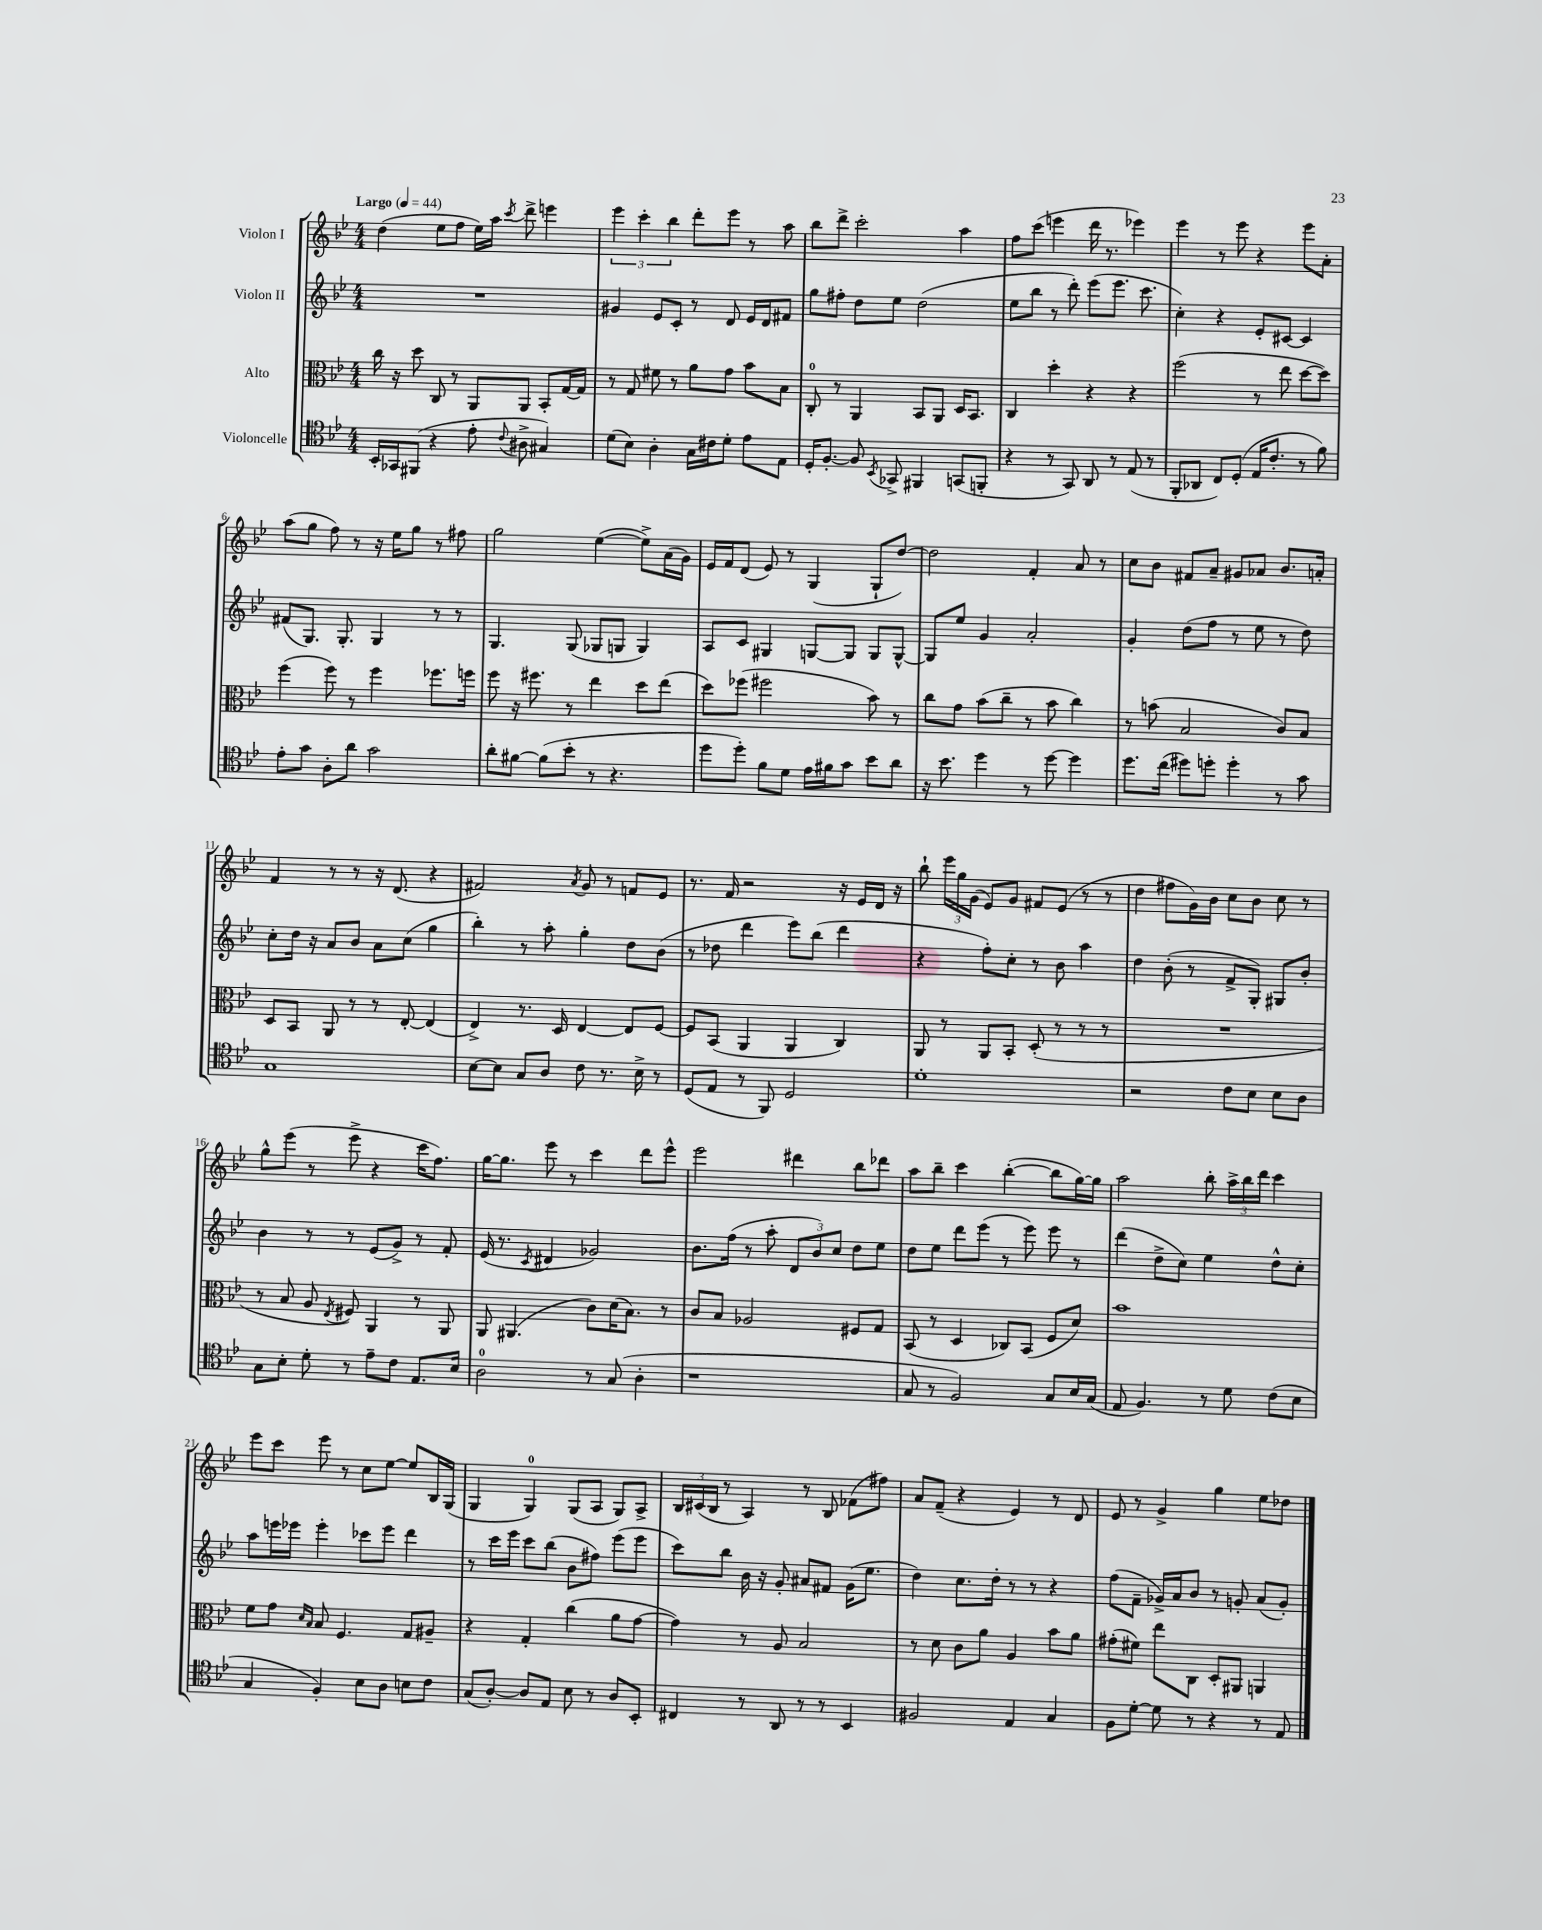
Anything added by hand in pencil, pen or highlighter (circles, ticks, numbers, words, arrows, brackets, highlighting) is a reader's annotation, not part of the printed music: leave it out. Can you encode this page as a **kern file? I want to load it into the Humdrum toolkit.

**kern	**kern	**kern	**kern
*part4	*part3	*part2	*part1
*staff4	*staff3	*staff2	*staff1
*I"Violoncelle	*I"Alto	*I"Violon II	*I"Violon I
*clefC4	*clefC3	*clefG2	*clefG2
*k[b-e-]	*k[b-e-]	*k[b-e-]	*k[b-e-]
*M4/4	*M4/4	*M4/4	*M4/4
*MM44	*MM44	*MM44	*MM44
=1	=1	=1	=1
!	!	!	!LO:TX:a:B:t=Largo
16BB-'/LL	16cc\	1r	(4dd\
16GG-X/J	16r	.	.
(8FF#X/J	8dd\	.	.
4r	8C/	.	8ee-\L
.	8r	.	8ff\J
8e-'\	8AA/L	.	16ee-\LL)
.	.	.	16aa\JJ
8qqc/	.	.	8qccc/
8A#X^\	8AA/J	.	8ddd^\
4G#X/)	8BB-'/L	.	4eeen\
.	[16G/L	.	.
.	16G/JJ]	.	.
=2	=2	=2	=2
(8d\L	8r	4g#X/	6eee-\
8B-\J)	8G/	.	.
.	.	.	6ccc'\
4A'\	8f#X\	8e-/L	.
.	.	.	6bb-\
.	8r	8c'/J	.
16G\LL	8a\L	8r	8ddd'\L
16c#X\J	.	.	.
8d'\J	8g\J	8d/	8eee-\J
8e-\L	8b-\L	16e-/LL	8r
.	.	16d/J	.
8E-\J	8B-\J	8f#X/J	8aa\
=3	=3	=3	=3
16D'/KL	8C'/	8gg\L	8bb-\L
[8.F'/J	.	.	.
.	8r	8ff#X'\J	8ddd^\J
8F/]	4AA/	8dd\L	2ccc'\
8qBB-/	.	.	.
8GG-X^/	.	8ee-\J	.
4FF#X/	8BB-/L	(2dd\	.
.	8AA/J	.	.
(8GGn/L	16D/KL	.	4aa\
.	8.BB-/J	.	.
8FFn'/J	.	.	.
=4	=4	=4	=4
4r	4C/	8ee-\L	8ff\L
.	.	8bb-\J	(8ccc\J
8r	4dd'\	8r	4eeen\
8GG/)	.	8ddd'\)	.
8AA/	4r	(8eee-\L	16ddd\
.	.	.	8.r
8r	.	8.eee-\J	.
(8E-/	4r	.	4eee-X\)
.	.	8.ccc\	.
8r	.	.	.
=5	=5	=5	=5
8FF'/L	(2ff\	4cc'\)	4eee-\
8AA-X/J	.	.	.
8C/L)	.	4r	8r
(8D'/J	.	.	8eee-\
16E-/KL	8r	8e-'/L	4r
8.c'/J	.	.	.
.	8ee-\	[8c#X/J	.
8r	[8dd\L	4c#/]	8eee-\L
8f\)	8dd\J])	.	8a'\J
!!LO:LB:g=z
=6	=6	=6	=6
8e-'\L	(4ff\	(8f#X/L	(8aa\L
8g\J	.	8.G/J)	8gg\J
8A'\L	8ff\)	.	8ff\)
.	.	8.G'/	.
8a\J	8r	.	8r
2g\	4ff\	4G/	16r
.	.	.	16ee-\KL
.	.	.	8gg\J
.	8.ff-X\L	8r	8r
.	.	8r	8ff#X\
.	16ffn\Jk	.	.
=7	=7	=7	=7
8a'\L	8ff\	4.G/	2gg\
[8f#X\J	16r	.	.
.	8.ff#X\	.	.
(8f#\L]	.	.	.
8b-'\J	8r	(8G/	.
8r	4ee-\	8G-X/L	([4ee-\
4.r	.	8Gn/J	.
.	8dd\L	4G/)	8ee-^\L])
.	(8ee-\J	.	(16a\L
.	.	.	16g\JJ)
=8	=8	=8	=8
8dd\L	8dd\L)	8A/L	16e-/LL
.	.	.	16f/J
8dd'\J)	(8ff-X\J	8c/J	(8d/J
8f\L	2ff#X\	4G#X/	8e-/)
8d\J	.	.	8r
16e-\LL	.	[8Gn/L	(4G/
16f#X\J	.	.	.
8g\J	.	8G/J]	.
8b-\L	8b-\)	8G/L	8G`/L
8a\J	8r	[8G^^/J	[8dd/J)
=9	=9	=9	=9
16r	8cc\L	8G/L]	2dd\]
8.b-\	.	.	.
.	8g\J	8ee-/J	.
4dd\	(8b-\L	4g/	.
.	8cc~\J	.	.
8r	8r	2a'/	4f'/
[8dd\	8b-\	.	.
4dd\]	4cc\)	.	8a/
.	.	.	8r
=10	=10	=10	=10
8.dd\L	8r	4g'/	8cc\L
.	(8bn\	.	8b-\J
(16cc\Jk	.	.	.
8dd#X\L)	2B-/	(8dd\L	8f#X/L
8ddn'\J	.	8ff\J	8a~/J
4dd'\	.	8r	8g#X/L
.	.	8ee-\	8a-X/J
8r	8c/L)	8r	8.b-/L
8g\	8B-/J	8dd\)	.
.	.	.	16an'/Jk
!!LO:LB:g=z
=11	=11	=11	=11
1G	8D/L	8cc'\L	4f/
.	8BB-/J	16dd\Jk	.
.	.	16r	.
.	8AA/	8a/L	8r
.	8r	8b-/J	8r
.	8r	8a\L	16r
.	.	.	(8.d/
.	[8E-'/	(8cc\J	.
.	(4E-/]	4gg\	4r
=12	=12	=12	=12
[8B-\L	4E-^/)	4bb-'\)	2f#X/)
8B-\J]	.	.	.
8G/L	8.r	8r	.
8A/J	.	8aa'\	.
.	16D/	.	.
.	.	.	8qa/
8c\	[4E-/	4gg'\	8g/
8.r	.	.	8r
.	8E-/L]	8dd\L	8fn/L
16B-^\	.	.	.
8r	[8F/J	(8b-\J	8e-/J
=13	=13	=13	=13
(8D/L	8F/L]	8r	8.r
8E-/J	(8BB-/J	8dd-X\	.
.	.	.	16f/
8r	4AA/	4ddd\	2r
8FF/)	.	.	.
2D/	4AA/	8eee-\L)	.
.	.	(8bb-\J	.
.	4C/)	4ddd\	16r
.	.	.	16e-/LL
.	.	.	16d/JJ
.	.	.	16r
=14	=14	=14	=14
1d'	8AA/	4r	8bb-`\
.	8r	.	24eee-\LL
.	.	.	24gg\
.	.	.	(24g\JJ
.	8AA/L	8ff'\L)	8e-/L)
.	8BB-'/J	8cc'\J	8g/J
.	(8D'/	8r	8f#X/L
.	8r	8b-\	(8e-/J
.	8r	4aa\	8r
.	8r	.	8r
=15	=15	=15	=15
2r	1r	4dd\	4dd\
.	.	(8b-'\	8ff#X\L
.	.	8r	16g\L)
.	.	.	16b-\JJ
8c\L	.	8f^/L	8cc\L
8B-\J	.	8G'/J)	8b-\J
8B-\L	.	8G#X/L	8cc\
8A\J	.	8b-'/J	8r
!!LO:LB:g=z
=16	=16	=16	=16
8G\L	8r	4b-\	8gg^^\L
8B-'\J	8B-/	.	(8eee-\J
8d'\	8A/	8r	8r
.	8qE-/	.	.
8r	8F#X/)	8r	8eee-^\
8e-~\L	4AA/	(8e-/L	4r
8c\J	.	8g^/J)	.
8.E-/L	8r	8r	16ccc\KL
.	.	.	8.ff\J)
.	8AA/	8f'/	.
16B-/Jk	.	.	.
=17	=17	=17	=17
2A\	8AA/	(16e-/	[16gg\KL
.	.	8.r	8.gg\J]
.	(4.AA#X/	.	.
.	.	8qc/	.
.	.	4d#X/	8eee-\
.	.	.	8r
8r	8c\L)	2g-X/)	4ccc\
(8G/	(16d\K	.	.
.	8.B-\J)	.	.
4A'\	.	.	8ddd\L
.	8r	.	8eee-^^\J
=18	=18	=18	=18
1r	8c/L	8.b-\L	2eee-\
.	8B-/J	.	.
.	.	(16ff\Jk	.
.	2A-X/	8r	.
.	.	8aa'\	.
.	.	12d/L	4ddd#X\
.	.	12b-/)	.
.	.	12cc/J	.
.	8F#X/L	8dd\L	8bb-\L
.	8G/J	8ee-\J	8ddd-X\J
=19	=19	=19	=19
8G/	(8BB-/	8dd\L	8aa\L
8r	8r	8ee-\J	8bb-~\J
2F/)	4D/	8ddd\L	4ccc\
.	.	(8eee-\J	.
.	8C-X/L)	8r	([4bb-'\
.	(8BB-/J	8eee-\)	.
8G/L	8F/L	8eee-\	8bb-\L]
16B-/L	8d/J)	8r	[16gg\L)
(16G/JJ	.	.	16gg\JJ]
=20	=20	=20	=20
8E-/	1b-	(4ddd\	2aa\
4.F/)	.	.	.
.	.	8dd^\L	.
.	.	8cc\J)	.
8r	.	4ee-\	8bb-'\
8d\	.	.	24aa^\LL
.	.	.	24bb-\
.	.	.	24ddd\JJ
(8c\L	.	8dd^^\L	4ccc\
8B-\J	.	8cc'\J	.
!!LO:LB:g=z
=21	=21	=21	=21
4G/	8f\L	8aa\L	8eee-\L
.	8g\J	16eeen\L	8ccc\J
.	.	16eee-X\JJ	.
.	16qqd/LL	.	.
.	16qqB-/JJ	.	.
4F'/)	8B-/	4eee-'\	8eee-\
.	4.F/	.	8r
8B-\L	.	8ccc-X\L	8cc\L
8A\J	.	8eee-\J	[8ee-\J
8Bn\L	8G/L	4ddd\	8ee-/L]
8c\J	8A#X~/J	.	16B-/L
.	.	.	(16G/JJ
=22	=22	=22	=22
(8G/L	4r	8r	4G/
[8A'/J)	.	16ccc\LL	.
.	.	16eee-\JJ	.
8A/L]	4G'/	8ccc\L	4G/)
8E-/J	.	(8bb-\J	.
8B-\	(4cc\	8b-\L	(8G/L
8r	.	8ff#X\J)	8A/J
8A/L	8a\L	(8eee-\L	8G/L)
8BB-'/J	[8g\J	8eee-\J	8A^/J
=23	=23	=23	=23
4C#X/	4g\])	8ccc\L)	24B-/LL
.	.	.	(24c#X/
.	.	.	24B-/JJ
.	.	8bb-\J	8r
8r	8r	16b-\	4A/)
.	.	16r	.
8AA/	8A/	8g'/	.
8r	2B-/	8a#X/L	8r
8r	.	8f#X/J	8B-/
4BB-/	.	(16g\KL	(8f-X\L
.	.	8.ee-\J	.
.	.	.	8ff#X\J)
=24	=24	=24	=24
2F#X/	8r	4dd\)	8a/L
.	8d\	.	(8f~/J
.	8c\L	8.cc\L	4r
.	8a\J	.	.
.	.	16dd'\Jk	.
4E-/	4A/	8r	4e-/)
.	.	8r	.
4G/	8b-\L	4r	8r
.	8a\J	.	8d/
=25	=25	=25	=25
8F\L	(8g#X'\L	(8ff\L	8e-/
[8d'\J	8f#X\J)	8f~\J	8r
8d\]	8ee-\L	16g-X^/LL)	4g^/
.	.	16a/J	.
8r	8C\J	8b-/J	.
4r	8D'/L	8r	4gg\
.	8AA#X/J	8gn'/	.
8r	4AAn/	(8a/L	8ee-\L
8E-/	.	8g'/J)	8dd-X\J
==	==	==	==
*-	*-	*-	*-
